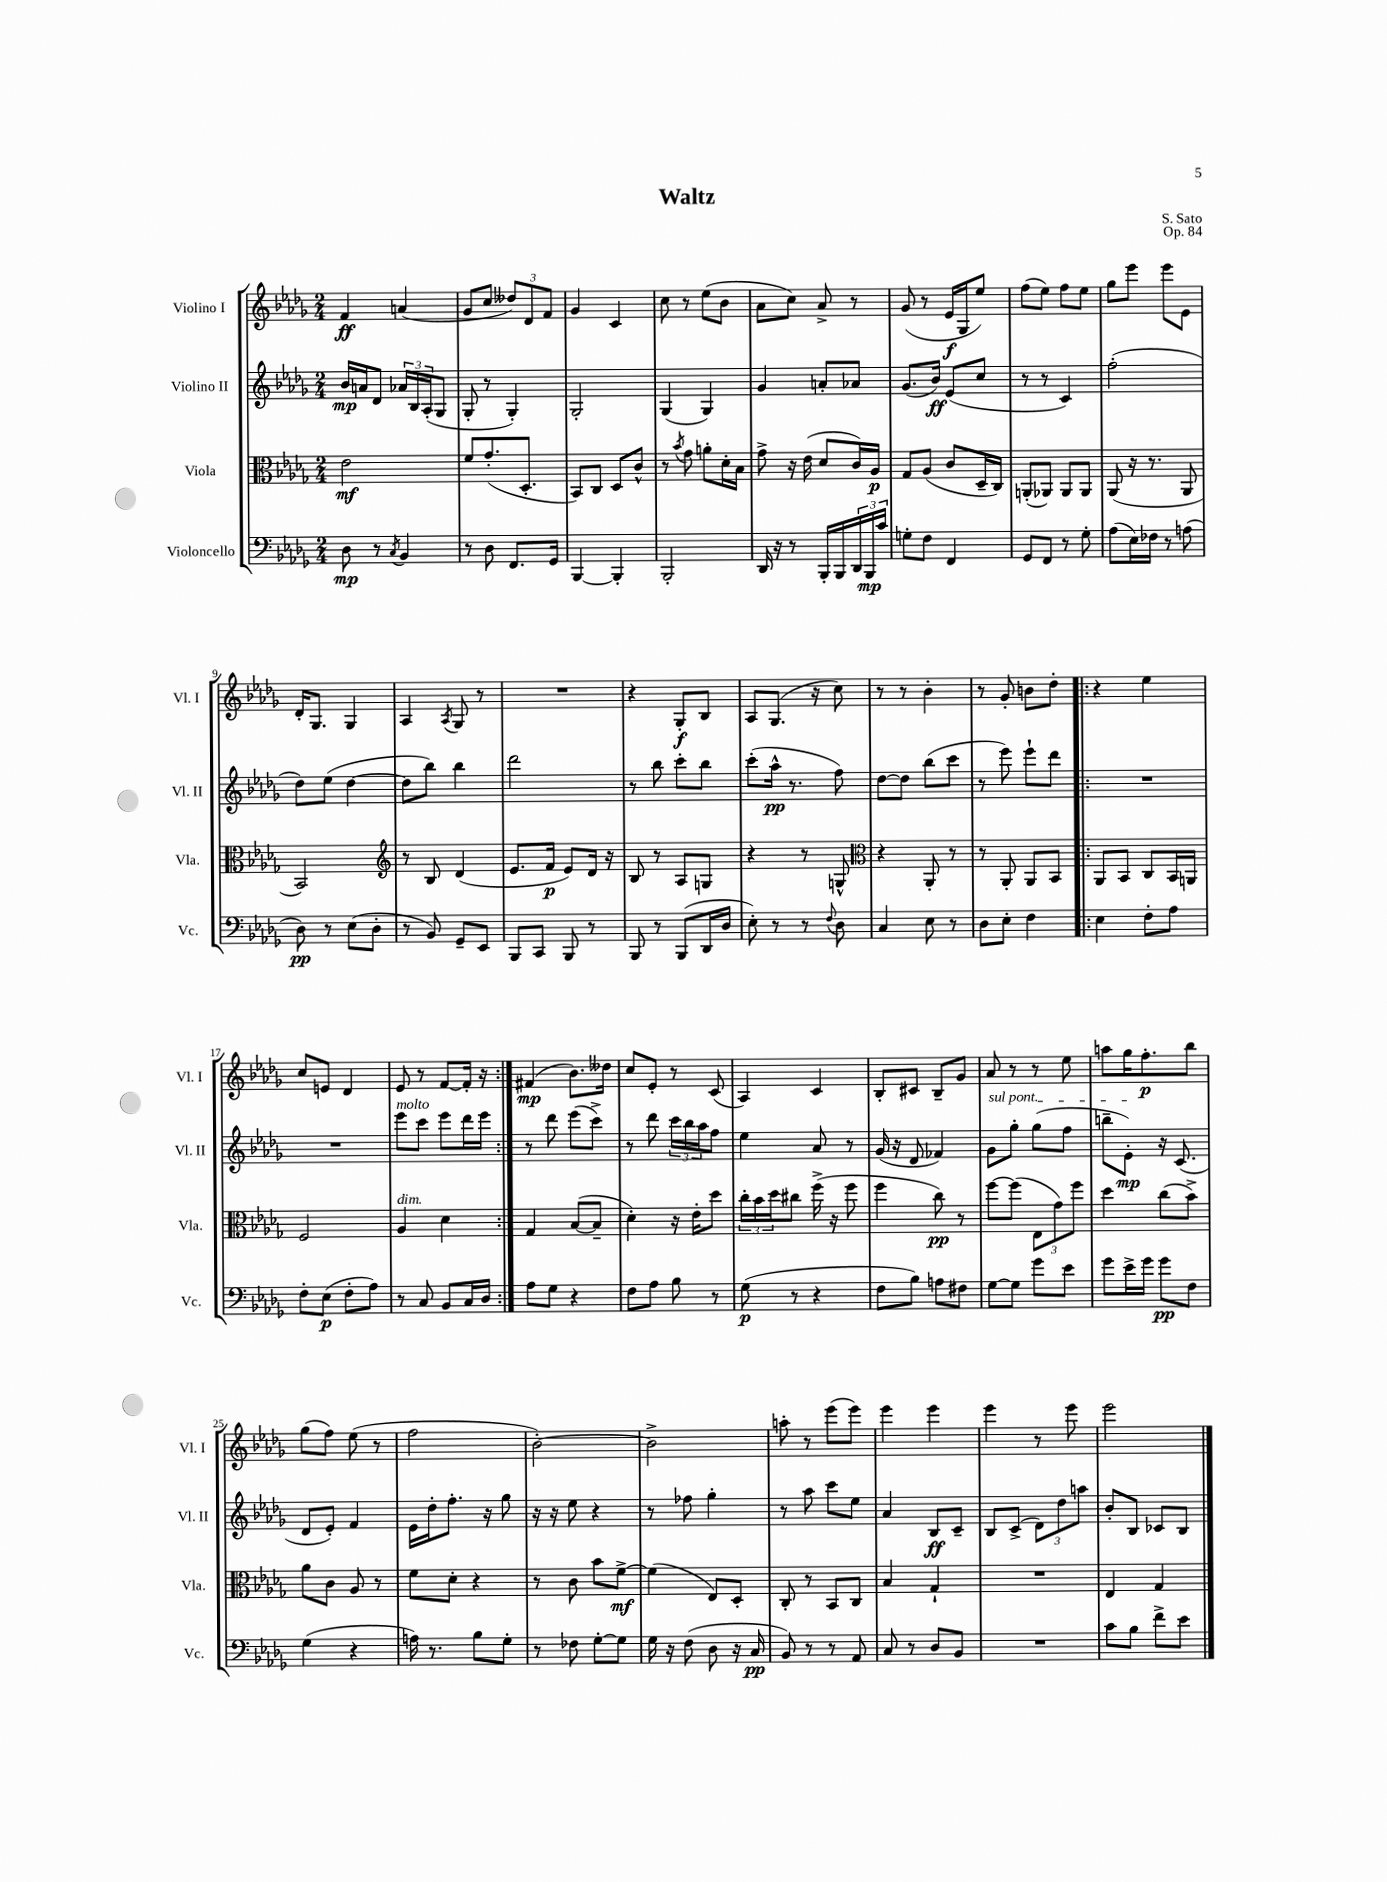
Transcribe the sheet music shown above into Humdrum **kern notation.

**kern	**dynam	**kern	**dynam	**kern	**dynam	**kern	**dynam
*part4	*part4	*part3	*part3	*part2	*part2	*part1	*part1
*staff4	*staff4	*staff3	*staff3	*staff2	*staff2	*staff1	*staff1
*I"Violoncello	*	*I"Viola	*	*I"Violino II	*	*I"Violino I	*
*I'Vc.	*	*I'Vla.	*	*I'Vl. II	*	*I'Vl. I	*
*clefF4	*	*clefC3	*	*clefG2	*	*clefG2	*
*k[b-e-a-d-g-]	*	*k[b-e-a-d-g-]	*	*k[b-e-a-d-g-]	*	*k[b-e-a-d-g-]	*
*M2/4	*	*M2/4	*	*M2/4	*	*M2/4	*
=1	=1	=1	=1	=1	=1	=1	=1
8D-\	mp	2e-\	mf	16b-/LL	mp	4f/	ff
.	.	.	.	16an/J	.	.	.
8r	.	.	.	8d-/J	.	.	.
8qC/	.	.	.	.	.	.	.
4BB-/	.	.	.	24a-X/LL	.	(4an/	.
.	.	.	.	24B-/	.	.	.
.	.	.	.	(24A-'/J	.	.	.
.	.	.	.	8G-/J	.	.	.
=2	=2	=2	=2	=2	=2	=2	=2
8r	.	8f/L	.	8G-'/	.	8g-/L	.
8D-\	.	(8.g-'/	.	8r	.	8cc/J	.
8.FF/L	.	.	.	4G-'/)	.	12dd--X/L)	.
.	.	8.D-'/J	.	.	.	.	.
.	.	.	.	.	.	12d-/	.
.	.	.	.	.	.	12f/J	.
16GG-/Jk	.	.	.	.	.	.	.
=3	=3	=3	=3	=3	=3	=3	=3
[4BBB-/	.	8BB-/L)	.	2G-'/	.	4g-/	.
.	.	8C/J	.	.	.	.	.
4BBB-'/]	.	8D-/L	.	.	.	4c/	.
.	.	8c^^/J	.	.	.	.	.
=4	=4	=4	=4	=4	=4	=4	=4
2BBB-'/	.	8r	.	(4G-/	.	8cc\	.
.	.	8qb-/	.	.	.	.	.
.	.	8g-\	.	.	.	8r	.
.	.	8an'\L	.	4G-/)	.	(8ee-\L	.
.	.	16d-'\L	.	.	.	8b-\J	.
.	.	16B-\JJ	.	.	.	.	.
=5	=5	=5	=5	=5	=5	=5	=5
16DD-/	.	8g-^\	.	4g-/	.	8a-\L	.
16r	.	.	.	.	.	.	.
8r	.	16r	.	.	.	8cc\J)	.
.	.	(16e-\	.	.	.	.	.
16BBB-'/LL	.	8d-/L	.	8an'/L	.	8a-^/	.
16BBB-/	.	.	.	.	.	.	.
24DD-/	.	16c/L)	.	8a-X/J	.	8r	.
24BBB-/	mp	.	.	.	.	.	.
.	.	16A-/JJ	p	.	.	.	.
24c/JJ	.	.	.	.	.	.	.
=6	=6	=6	=6	=6	=6	=6	=6
8Gn'\L	.	8G-/L	.	(8.g-/L	.	(8g-/	.
8F\J	.	(8A-/J	.	.	.	8r	.
.	.	.	.	16b-/Jk)	ff	.	.
4FF/	.	8c/L	.	(8e-/L	.	16e-/LL	f
.	.	.	.	.	.	16G-/J	.
.	.	16D-~/L	.	8cc/J	.	8ee-/J)	.
.	.	16C/JJ)	.	.	.	.	.
=7	=7	=7	=7	=7	=7	=7	=7
8GG-/L	.	(8AAn'/L	.	8r	.	(8ff\L	.
8FF/J	.	8AA-X/J)	.	8r	.	8ee-\J)	.
8r	.	8AA-/L	.	4c/)	.	8ff\L	.
8G-'\	.	8AA-/J	.	.	.	8ee-\J	.
=8	=8	=8	=8	=8	=8	=8	=8
(8A-\L	.	(8AA-/	.	(2ff'\	.	8gg-\L	.
16E-\L)	.	16r	.	.	.	8eee-\J	.
16F-X\JJ	.	8.r	.	.	.	.	.
8r	.	.	.	.	.	8eee-\L	.
(8An\	.	8AA-/	.	.	.	8e-\J	.
!!LO:LB:g=z
=9	=9	=9	=9	=9	=9	=9	=9
8D-\)	pp	2BB-/)	.	8dd-\L)	.	16d-'/KL	.
.	.	.	.	.	.	8.G-/J	.
8r	.	.	.	(8ee-\J	.	.	.
(8E-\L	.	.	.	[4dd-\	.	4G-/	.
8D-'\J	.	.	.	.	.	.	.
=10	=10	=10	=10	=10	=10	=10	=10
*	*	*clefG2	*	*	*	*	*
8r	.	8r	.	8dd-\L]	.	4A-/	.
8BB-/)	.	8B-/	.	8bb-\J)	.	.	.
.	.	.	.	.	.	8qA-/	.
8GG-~/L	.	(4d-/	.	4bb-\	.	8G-/	.
8EE-/J	.	.	.	.	.	8r	.
=11	=11	=11	=11	=11	=11	=11	=11
8BBB-/L	.	8.e-/L	.	2ddd-\	.	2r	.
8CC/J	.	.	.	.	.	.	.
.	.	16f/Jk	p	.	.	.	.
8BBB-/	.	8e-/L)	.	.	.	.	.
8r	.	16d-/Jk	.	.	.	.	.
.	.	16r	.	.	.	.	.
=12	=12	=12	=12	=12	=12	=12	=12
8BBB-/	.	8B-/	.	8r	.	4r	.
8r	.	8r	.	8bb-\	.	.	.
(8BBB-/L	.	8A-/L	.	8ccc'\L	.	8G-'/L	f
16DD-/L	.	8Gn/J	.	8bb-\J	.	8B-/J	.
16D-/JJ	.	.	.	.	.	.	.
=13	=13	=13	=13	=13	=13	=13	=13
8E-'\)	.	4r	.	(8ccc'\L	.	8A-/L	.
8r	.	.	.	16aa-^^\Jk	pp	(8.G-/J	.
.	.	.	.	8.r	.	.	.
8r	.	8r	.	.	.	.	.
.	.	.	.	.	.	16r	.
8qqF/	.	.	.	.	.	.	.
8D-\	.	8Gn^^/	.	8ff\)	.	8cc\)	.
=14	=14	=14	=14	=14	=14	=14	=14
*	*	*clefC3	*	*	*	*	*
4C/	.	4r	.	[8dd-\L	.	8r	.
.	.	.	.	8dd-\J]	.	8r	.
8E-\	.	8AA-'/	.	(8bb-\L	.	4b-'\	.
8r	.	8r	.	8ccc\J	.	.	.
=15	=15	=15	=15	=15	=15	=15	=15
8D-\L	.	8r	.	8r	.	8r	.
8E-'\J	.	8AA-'/	.	8eee-\)	.	8g-'/	.
4F\	.	8AA-/L	.	8eee-`\L	.	8bn\L	.
.	.	8BB-/J	.	8ddd-\J	.	8dd-'\J	.
=16!|:	=16!|:	=16!|:	=16!|:	=16!|:	=16!|:	=16!|:	=16!|:
4E-\	.	8AA-/L	.	2r	.	4r	.
.	.	8BB-/J	.	.	.	.	.
8F'\L	.	8C/L	.	.	.	4ee-\	.
8A-\J	.	16BB-/L	.	.	.	.	.
.	.	16AAn/JJ	.	.	.	.	.
!!LO:LB:g=z
=17	=17	=17	=17	=17	=17	=17	=17
8F'\L	.	2F/	.	2r	.	8cc/L	.
(8E-\J	p	.	.	.	.	8en/J	.
8F'\L	.	.	.	.	.	4d-/	.
8A-\J)	.	.	.	.	.	.	.
=18	=18	=18	=18	=18	=18	=18	=18
!	!	!	!	!LO:TX:a:i:t=molto	!	!	!
!	!	!LO:TX:a:i:t=dim.	!	!	!	!	!
8r	.	4A-/	.	8eee-\L	.	8e-/	.
8C/	.	.	.	8ccc\J	.	8r	.
8BB-/L	.	4d-\	.	8eee-\L	.	[8f/L	.
16C/L	.	.	.	16ddd-\L	.	16f'/Jk]	.
16D-/JJ	.	.	.	16eee-\JJ	.	16r	.
=19:|!	=19:|!	=19:|!	=19:|!	=19:|!	=19:|!	=19:|!	=19:|!
8A-\L	.	4G-/	.	8r	.	(4f#X/	mp
8G-\J	.	.	.	8ddd-\	.	.	.
4r	.	([8B-/L	.	(8eee-\L	.	8.b-\L)	.
.	.	8B-~/J]	.	8ccc^\J)	.	.	.
.	.	.	.	.	.	16dd--X\Jk	.
=20	=20	=20	=20	=20	=20	=20	=20
8F\L	.	4d-'\)	.	8r	.	8cc/L	.
8A-\J	.	.	.	8ddd-\	.	8e-'/J	.
8B-\	.	16r	.	24ccc\LL	.	8r	.
.	.	.	.	24bb-\	.	.	.
.	.	16e-'\KL	.	.	.	.	.
.	.	.	.	24aa-\J	.	.	.
8r	.	8dd-\J	.	8ff\J	.	(8c/	.
=21	=21	=21	=21	=21	=21	=21	=21
(8G-\	p	24cc'\LL	.	4ee-\	.	4A-/)	.
.	.	24b-\	.	.	.	.	.
.	.	24dd-\J	.	.	.	.	.
8r	.	8cc#X\J	.	.	.	.	.
4r	.	(16ff^\	.	8a-/	.	4c/	.
.	.	16r	.	.	.	.	.
.	.	8ff\	.	8r	.	.	.
=22	=22	=22	=22	=22	=22	=22	=22
8F\L	.	4ff\	.	(16g-/	.	8B-'/L	.
.	.	.	.	16r	.	.	.
8B-\J)	.	.	.	8d-/	.	8c#X/J	.
8An\L	.	8cc\)	pp	4f-X/)	.	8B-~/L	.
8F#X\J	.	8r	.	.	.	8g-/J	.
=23	=23	=23	=23	=23	=23	=23	=23
!	!	!	!	!LO:TX:a:i:t=sul pont.	!	!	!
[8G-\L	.	[8ff\L	.	8g-\L	.	8a-/	.
8G-\J]	.	(8ff\J]	.	8gg-'\J	.	8r	.
8g-\L	.	12E-\L	.	(8gg-\L	.	8r	.
.	.	12g-\)	.	.	.	.	.
8e-\J	.	.	.	8ff\J	.	8ee-\	.
.	.	12ff\J	.	.	.	.	.
=24	=24	=24	=24	=24	=24	=24	=24
8g-\L	.	4dd-\	.	8bbn~\L	.	8aan\L	.
16e-^\L	.	.	.	8e-'\J)	mp	16gg-\K	.
16g-\JJ	.	.	.	.	.	8.ff'\	p
8g-\L	pp	(8cc\L	.	16r	.	.	.
.	.	.	.	(8.c/	.	.	.
8F\J	.	8b-^\J)	.	.	.	8bb-\J	.
!!LO:LB:g=z
=25	=25	=25	=25	=25	=25	=25	=25
(4G-\	.	8a-\L	.	8d-/L	.	(8gg-\L	.
.	.	8c\J	.	8e-'/J)	.	8ff\J)	.
4r	.	8A-/	.	4f/	.	(8ee-\	.
.	.	8r	.	.	.	8r	.
=26	=26	=26	=26	=26	=26	=26	=26
16An\)	.	8f\L	.	16e-\LL	.	2ff\	.
8.r	.	.	.	16dd-'\J	.	.	.
.	.	8d-'\J	.	8.ff'\J	.	.	.
8B-\L	.	4r	.	.	.	.	.
.	.	.	.	16r	.	.	.
8G-'\J	.	.	.	8gg-\	.	.	.
=27	=27	=27	=27	=27	=27	=27	=27
8r	.	8r	.	16r	.	[2b-'\)	.
.	.	.	.	16r	.	.	.
8F-X\	.	8c\	.	8ee-\	.	.	.
[8G-'\L	.	8b-\L	.	4r	.	.	.
8G-\J]	.	[8f^\J	mf	.	.	.	.
=28	=28	=28	=28	=28	=28	=28	=28
16G-\	.	(4f\]	.	8r	.	2b-^\]	.
16r	.	.	.	.	.	.	.
(8F\	.	.	.	8ff-X\	.	.	.
8D-\	.	8E-/L)	.	4gg-'\	.	.	.
16r	.	8D-'/J	.	.	.	.	.
16C/	pp	.	.	.	.	.	.
=29	=29	=29	=29	=29	=29	=29	=29
8BB-/)	.	8C'/	.	8r	.	8aan'\	.
8r	.	8r	.	8aa-\	.	8r	.
8r	.	8BB-/L	.	8ccc\L	.	(8eee-\L	.
8AA-/	.	8C/J	.	8ee-\J	.	8eee-\J)	.
=30	=30	=30	=30	=30	=30	=30	=30
8C/	.	4B-/	.	4a-/	.	4eee-\	.
8r	.	.	.	.	.	.	.
8D-/L	.	4G-`/	.	8B-/L	ff	4eee-\	.
8BB-/J	.	.	.	8c~/J	.	.	.
=31	=31	=31	=31	=31	=31	=31	=31
2r	.	2r	.	8B-/L	.	4eee-\	.
.	.	.	.	(8c^/J	.	.	.
.	.	.	.	12d-\L)	.	8r	.
.	.	.	.	12dd-\	.	.	.
.	.	.	.	.	.	8eee-\	.
.	.	.	.	12aan\J	.	.	.
=32	=32	=32	=32	=32	=32	=32	=32
8c\L	.	4E-/	.	8b-'/L	.	2eee-\	.
8B-\J	.	.	.	8B-/J	.	.	.
8f^\L	.	4G-/	.	8c-X/L	.	.	.
8e-\J	.	.	.	8B-/J	.	.	.
==	==	==	==	==	==	==	==
*-	*-	*-	*-	*-	*-	*-	*-
